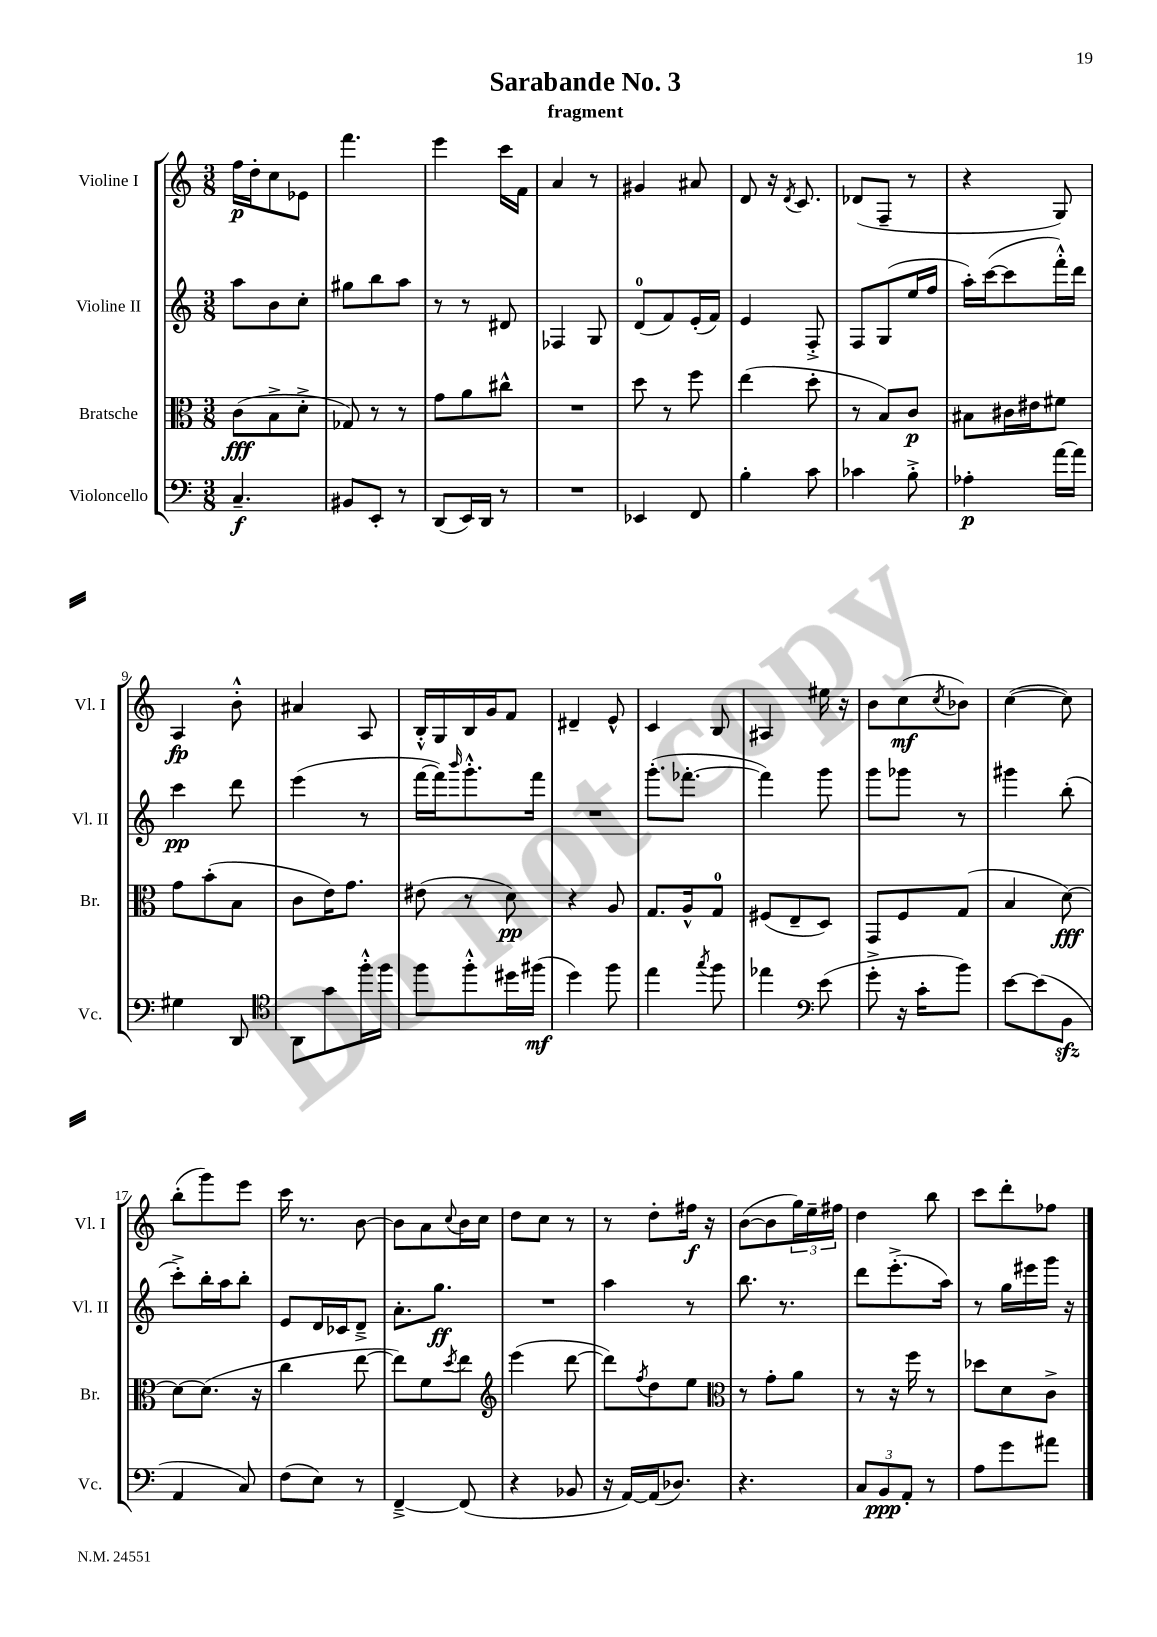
\header { title = "Sarabande No. 3" subtitle = "fragment" }
<<
\new StaffGroup <<
\new Staff = "s0" \with { instrumentName = "Violine I" shortInstrumentName = "Vl. I" } {
    \clef treble \key c \major \numericTimeSignature \time 3/8
    f''16\p d''16-. c''8 ees'8 |
    f'''4. |
    e'''4 c'''16 f'16 |
    a'4 r8 |
    gis'4 ais'8 |
    d'8 r16 \acciaccatura { d'8 } c'8. |
    des'8( f8-- r8 |
    r4 g8) |
    a4\fp b'8-.-^ |
    ais'4 a8 |
    b16-.-^ g16 b16 g'16 f'8 |
    dis'4-- e'8-^ |
    c'4 b8 |
    ais4 eis''16 r16 |
    b'8 c''8\mf( \acciaccatura { c''8 } bes'8) |
    c''4~( c''8) |
    b''8-.( g'''8) e'''8 |
    c'''16 r8. b'8~ |
    b'8 a'8 \appoggiatura { c''8 } b'16 c''16 |
    d''8 c''8 r8 |
    r8 d''8-. fis''16\f r16 |
    b'8~( b'8 \tuplet 3/2 { g''16) e''16-- fis''16 } |
    d''4 b''8 |
    c'''8 d'''8-. fes''8 \bar "|." |
}
\new Staff = "s1" \with { instrumentName = "Violine II" shortInstrumentName = "Vl. II" } {
    \clef treble \key c \major \numericTimeSignature \time 3/8
    a''8 b'8 c''8-. |
    gis''8 b''8 a''8 |
    r8 r8 dis'8 |
    fes4 g8 |
    d'8-0( f'8) e'16-.( f'16) |
    e'4 f8-.-> |
    f8 g8( e''16 f''16 |
    a''16-.) c'''16~( c'''8 f'''16-.-^) d'''16 |
    c'''4\pp d'''8 |
    e'''4( r8 |
    f'''16~ f'''16) \grace { b'''16 } g'''8.-.-^ f'''16 |
    R4. |
    g'''8.-.( fes'''8.~-. |
    fes'''4) g'''8 |
    g'''8 ges'''8 r8 |
    gis'''4 b''8-.( |
    c'''8-.->) b''16-. a''16 b''8-. |
    e'8 d'16 ces'16 d'8---> |
    a'8.-. g''8.\ff |
    R4. |
    a''4 r8 |
    b''8. r8. |
    d'''8 e'''8.-.->( a''16) |
    r8 g''16 eis'''16 g'''16 r16 \bar "|." |
}
\new Staff = "s2" \with { instrumentName = "Bratsche" shortInstrumentName = "Br." } {
    \clef alto \key c \major \numericTimeSignature \time 3/8
    c'8\fff( b8-> d'8-.-> |
    ges8) r8 r8 |
    g'8 a'8 cis''8-^ |
    R4. |
    d''8 r8 f''8 |
    e''4( d''8-. |
    r8 b8) c'8\p |
    bis8 cis'16 eis'16 fis'8 |
    g'8 b'8-.( b8 |
    c'8 e'16) g'8. |
    eis'8( r8 d'8\pp) |
    r4 a8 |
    g8. a16-^ g8-0 |
    fis8( e8-- d8) |
    g,8 f8 g8( |
    b4 d'8~\fff) |
    d'8~ d'8.( r16 |
    c''4 e''8~ |
    e''8) f'8 \acciaccatura { d''8 } e''8 |
    \clef treble e'''4( d'''8~ |
    d'''8) \acciaccatura { f''8 } d''8 e''8 |
    \clef alto r8 g'8-. a'8 |
    r8 r16 f''16 r8 |
    des''8 d'8 c'8-> \bar "|." |
}
\new Staff = "s3" \with { instrumentName = "Violoncello" shortInstrumentName = "Vc." } {
    \clef bass \key c \major \numericTimeSignature \time 3/8
    c4.--\f |
    bis,8 e,8-. r8 |
    d,8( e,16) d,16 r8 |
    R4. |
    ees,4 f,8 |
    b4-. c'8 |
    ces'4 b8-.-> |
    aes4-.\p a'16~ a'16 |
    gis4 d,8 |
    \clef tenor a,8 g'8 f''16-.-^ f''16 |
    f''8 f''8-.-^ dis''16 fis''16\mf( |
    d''4) f''8 |
    e''4 \acciaccatura { g''8 } f''8 |
    ees''4 \clef bass e'8( |
    g'8-.-> r16 c'16-. b'8) |
    e'8~ e'8( b,8\sfz |
    a,4 c8) |
    f8( e8) r8 |
    f,4~---> f,8( |
    r4 bes,8 |
    r16 a,16~) a,16( des8.) |
    r4. |
    \tuplet 3/2 { c8 b,8\ppp a,8-. } r8 |
    a8 g'8 ais'8 \bar "|." |
}
>>
>>
